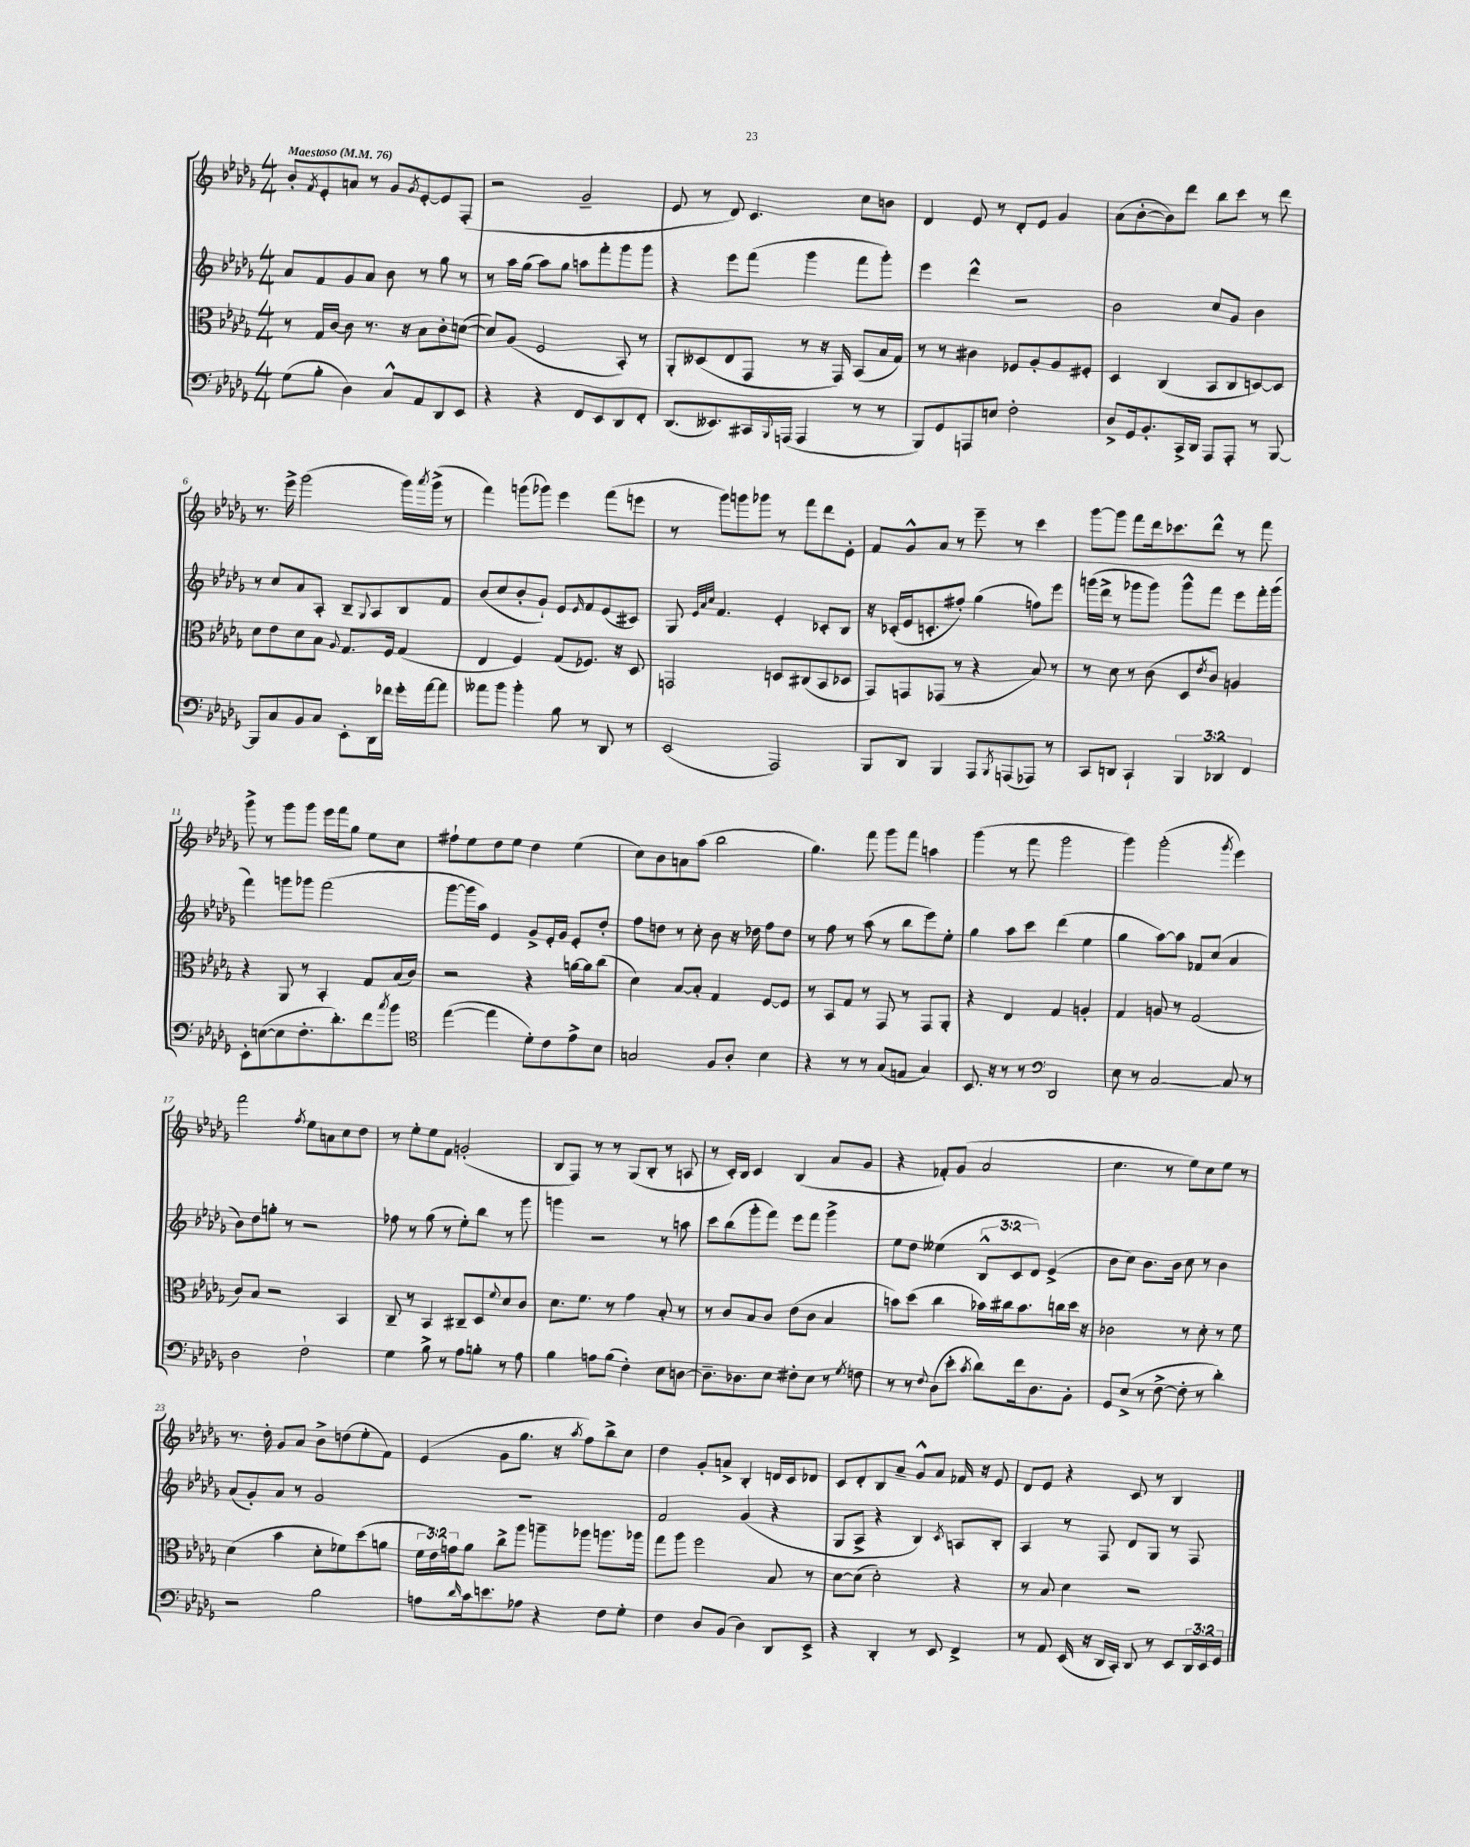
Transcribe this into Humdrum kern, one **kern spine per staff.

**kern	**kern	**kern	**kern
*staff4	*staff3	*staff2	*staff1
*clefF4	*clefC3	*clefG2	*clefG2
*k[b-e-a-d-g-]	*k[b-e-a-d-g-]	*k[b-e-a-d-g-]	*k[b-e-a-d-g-]
*M4/4	*M4/4	*M4/4	*M4/4
*MM76	*MM76	*MM76	*MM76
(8G-	8r	8a-	8b-'
.	.	.	8qf
8B-'	16G-	8f	8e-'
.	[16c	.	.
4D-)	8c]	8g-	8a
.	8.r	8a-	8r
8C^^	.	8b-	8g-
.	16r	.	.
.	.	.	8qg-
8AA-	8B-	8r	[8e-'
8DD-	8c'	8gg-	8e-]
8EE-	([8d	8r	(8F'
=	=	=	=
4r	8d])	8r	2r
.	(8A-	16aa-	.
.	.	(16gg-	.
4r	2F	8aa-)	.
.	.	8gg-	.
8FF	.	8aa	2g-~
8EE-	.	8fff'	.
8DD-	8BB-')	8ggg-	.
8FF'	8r	8ggg-	.
=	=	=	=
(8.DD-	8AA-'	4r	8e-
.	(8D--	.	8r
8.EE--)	.	.	.
.	8E-	8eee-	8d-)
16CC#	8GG-	(8fff	4.c
8qqBBB-	.	.	.
(16AAA	.	.	.
4AAA	8r	4ggg-	.
.	16r	.	.
.	16GG-)	.	.
8r	(8BB-	8fff	8cc
8r	16B-	8ggg-')	8b
.	16G-)	.	.
=	=	=	=
8BBB-)	8r	4eee-	4d-
8GG-	8r	.	.
8AAA	4c#	4ddd-^^	8e-
8E	.	.	8r
2F'	8F-	2r	8d-'
.	8A-'	.	8e-
.	8A-	.	4g-
.	8F#'	.	.
=	=	=	=
8D-^	4D-	2b-	(8a-
16GG-	.	.	[8b-'
8.BB-'	.	.	.
.	(4C	.	8b-])
16CC^	.	.	8ddd-
16DD-	.	.	.
8AAA-	8BB-	8cc	8bb-
8AAA-'	8C	8g-	8ccc
8r	[8D)	4b-	8r
[8BBB-	8D]	.	8ddd-
=	=	=	=
8BBB-]	8d-	8r	8.r
8C	8e-	8cc	.
.	.	.	16eee-^
8BB-	8d-	8a-	(2ggg-
8C	8B-	8A-'	.
.	8qqA-	.	.
8EE-'	8.G-	8B-~	.
.	.	8qqG-	.
16DD-	.	8A-	.
16f-	16F	.	.
16g-'	(4G-	8B-	16ggg-)
.	.	.	8qaaa-
[16a-	.	.	(16ggg-^
8a-]	.	8f	8r
=	=	=	=
8a--	4E-	(8b-	4fff)
8b-	.	8cc	.
4b-'	4F)	8b-'	(8ggg
.	.	8g-`)	8ggg-)
8B-	(8G-	8e-	4eee-
.	.	16qqe-	.
8r	8.F-)	8f	.
8DD-	.	(8e-	(8fff
.	16r	.	.
8r	8D-	8c#)	8eee
=	=	=	=
(2EE-	2GG	8G-	8r
.	.	32qqe-	.
.	.	32qqa-	.
.	.	32qqcc	.
.	.	4.f	8ggg-)
.	.	.	8ggg
.	.	.	8ggg-
2AAA-)	8D	4e-'	8r
.	(8C#	.	8fff
.	8BB-	8c-'	8ddd-
.	8D-	8B-	8e-'
=	=	=	=
8BBB-	8GG-)	16r	8f
.	.	(16c-'	.
8DD-	8GG	16e-	8g-^^
.	.	8.c'	.
4BBB-	(8GG-	.	8a-
.	8r	8ff#')	8r
8AAA-	4r	(4gg-	8eee-~
8qBBB-	.	.	.
(8AAA	.	.	8r
8AAA-)	8B-)	8ff)	4ccc
8r	8r	8eee-	.
=	=	=	=
8CC	8r	(16ggg	[8ggg-
.	.	16ddd-^	.
8DD	8d-	8r	8ggg-]
4CC`	8r	8ggg-	8fff
.	(8c	8ggg-)	16ddd-
.	.	.	8.ccc-
6BBB-	8D-	8ggg-^^	.
.	8qe-	.	.
.	8c)	8fff	8ddd-^^
6DD-	.	.	.
.	4A	8eee-	8r
6FF	.	.	.
.	.	16fff'	8fff
.	.	(16ggg-	.
=	=	=	=
8EE-'	4r	4fff)	8ggg-^
([8E	.	.	8r
8E]	8AA-	8ggg	8ggg-
8.F'	8r	8ggg-	8ggg-
.	4BB-'	(2fff	16eee-
8.d-')	.	.	16fff
.	.	.	8gg-
8f	8G-	.	8ee-
8qcc	.	.	.
8b-	(16B-	.	8cc
.	16c)	.	.
=	=	=	=
*clefC4	*	*	*
([4ee-	2r	[8ggg-	8ff#`
.	.	16ggg-]	8ee-
.	.	16aa-)	.
4ee-]	.	4e-	8dd-
.	.	.	8ee-
8d-')	4r	8g-^	4dd-
8c	.	16e-'	.
.	.	16g-	.
8e-^	[16a	8e-'	(4ee-
.	16a]	.	.
8B-	(8cc	8dd-'	.
=	=	=	=
2G	4d-)	8ff	8cc)
.	.	8dd	8b-
.	[8B-	8r	8a
.	8B-']	8cc'	(8aa-
8F	4G-	8b-	2bb-
8A-'	.	16r	.
.	.	16dd-	.
4B-	[8F	8ff	.
.	8F]	8dd-	.
=	=	=	=
4r	8r	8r	4.gg-)
.	8BB-	8ff	.
8r	8G-	8r	.
8r	8r	(8aa-	8fff
(8G-	8GG-	8r	8ggg-
8E	8r	8bb-	8fff
4G-)	8GG-	8eee-)	4aa
.	8AA-'	8ee-'	.
=	=	=	=
8.BB-	4r	4gg-	(4ggg-
16r	.	.	.
8r	4E-	8aa-	8r
8r	.	8ccc	8fff
*clefF4	*	*	*
2DD-	4G-	(4ddd-	2ggg-
.	4A'	4ee-	.
=	=	=	=
8E-	4G-	4gg-	4ggg-)
8r	.	.	.
[2C	8A	[8aa-)	(2ggg-'
.	8r	8aa-]	.
.	(2G-	8f-	.
.	.	(8cc	.
.	.	.	8qggg-
8C]	.	4a-	4eee-)
8r	.	.	.
=	=	=	=
2D-	8c)	8b-)	2fff
.	8B-	8dd-	.
.	2r	8gg'	.
.	.	8r	.
.	.	.	8qff
2F`	.	2r	8ee-
.	.	.	8a
.	4BB-	.	8cc
.	.	.	8dd-
=	=	=	=
4G-	8C~	8ff-	8r
.	8r	8r	8ee-'
8B-^	4BB-	(8gg-	8ee-
8r	.	8r	8f
8A-	8C#~	8ee-')	(2g'
8B'	8D-	8bb-	.
.	8qqf	.	.
8r	8d-	8r	.
8A-	8c	8ggg-	.
=	=	=	=
4B-	8.d-	4ggg	8B-
.	.	.	8F)
.	8.f	.	.
8A	.	2r	8r
(8B-	8r	.	8r
4F')	4g-	.	(8G-
.	.	.	8B-'
8E-	8B-'	8r	8r
[8D	8r	8aa	8A
=	=	=	=
8.D~]	8r	8ccc	8r
.	8c	(8bb-	16c')
8.D-	.	.	16B-
.	8B-	8ggg-'	4c
8E-	8c	8fff)	.
8F#'	(8e-	8eee-	(4B-
8E-	8c	8fff	.
8r	4B-	4ggg-^	8a-
8qG-	.	.	.
8F	.	.	8g-
=	=	=	=
8r	8b)	8ee-	4r
8r	(8dd-	8dd-	.
8qqF	.	.	.
(8D-	4cc	(4ee--	8f-')
8e-'	.	.	(8g-
8qc	.	.	.
8d-)	16b-)	12B-^^	2a-
.	16cc#	.	.
.	.	12c	.
16f	8.b-	.	.
.	.	12d-)	.
8.D-	.	.	.
.	.	(4e-^	.
.	16cc	.	.
8BB-'	16dd-	.	.
.	16r	.	.
=	=	=	=
8GG-	2c-	8b-	4.cc
(8E-^	.	8cc)	.
8r	.	8.b-	.
[8F^	.	.	8r
.	.	16b-	.
8F']	8r	8cc	8ee-)
8r	8d-'	8r	8cc
4d-')	8r	4b-	8ee-
.	8f	.	8r
=	=	=	=
2r	(4d-	(8a-	8.r
.	.	8g-')	.
.	.	.	16dd-'
.	4b-	8a-	8g-
.	.	8r	8a-
2B-	8d-'	2g-	8b-^
.	8f-)	.	(8dd
.	(8dd-	.	8ee-'
.	8a	.	8f)
=	=	=	=
8A	24f	1r	(4e-
.	24e-)	.	.
.	24g	.	.
16qqd-	.	.	.
16c	8a-	.	.
8.e	.	.	.
.	8cc^	.	8g-
8A-	8aa-	.	8.gg-
4r	8aa~	.	.
.	.	.	16r
.	.	.	8qaa-
.	8aa-	.	8ff)
8F	8.aa	.	8bb-^
8G-'	.	.	8cc
.	16aa-	.	.
=	=	=	=
4F	8gg-	2f	4dd-
.	8aa-	.	.
8D-	2ff	.	8g-'
(8BB-	.	.	8a^
4D-)	.	(4g-	4B-'
8DD-	8B-	4r	16d
.	.	.	16c
8EE-^	8r	.	8d-
=	=	=	=
4r	[8d-	8G-	8c
.	(8d-]	8A-^	8d-'
4DD-'	2d-')	4r	8B-
.	.	.	8a-~
8r	.	4B-)	8g-^^
8EE-	.	.	8a-
.	.	8qc	.
4FF^	4r	8A	16f-
.	.	.	16r
.	.	8B-'	8e-
=	=	=	=
8r	8r	4A-	8d-
8AA-	8B-	.	8e-
(16EE-	4d-	8r	4r
16r	.	.	.
16DD-	.	8F	.
16CC')	.	.	.
8DD-	2r	8d-	8c
8r	.	8G-	8r
8EE-	.	8r	4B-
24DD-	.	8F	.
24EE-	.	.	.
24GG-	.	.	.
==	==	==	==
*-	*-	*-	*-
